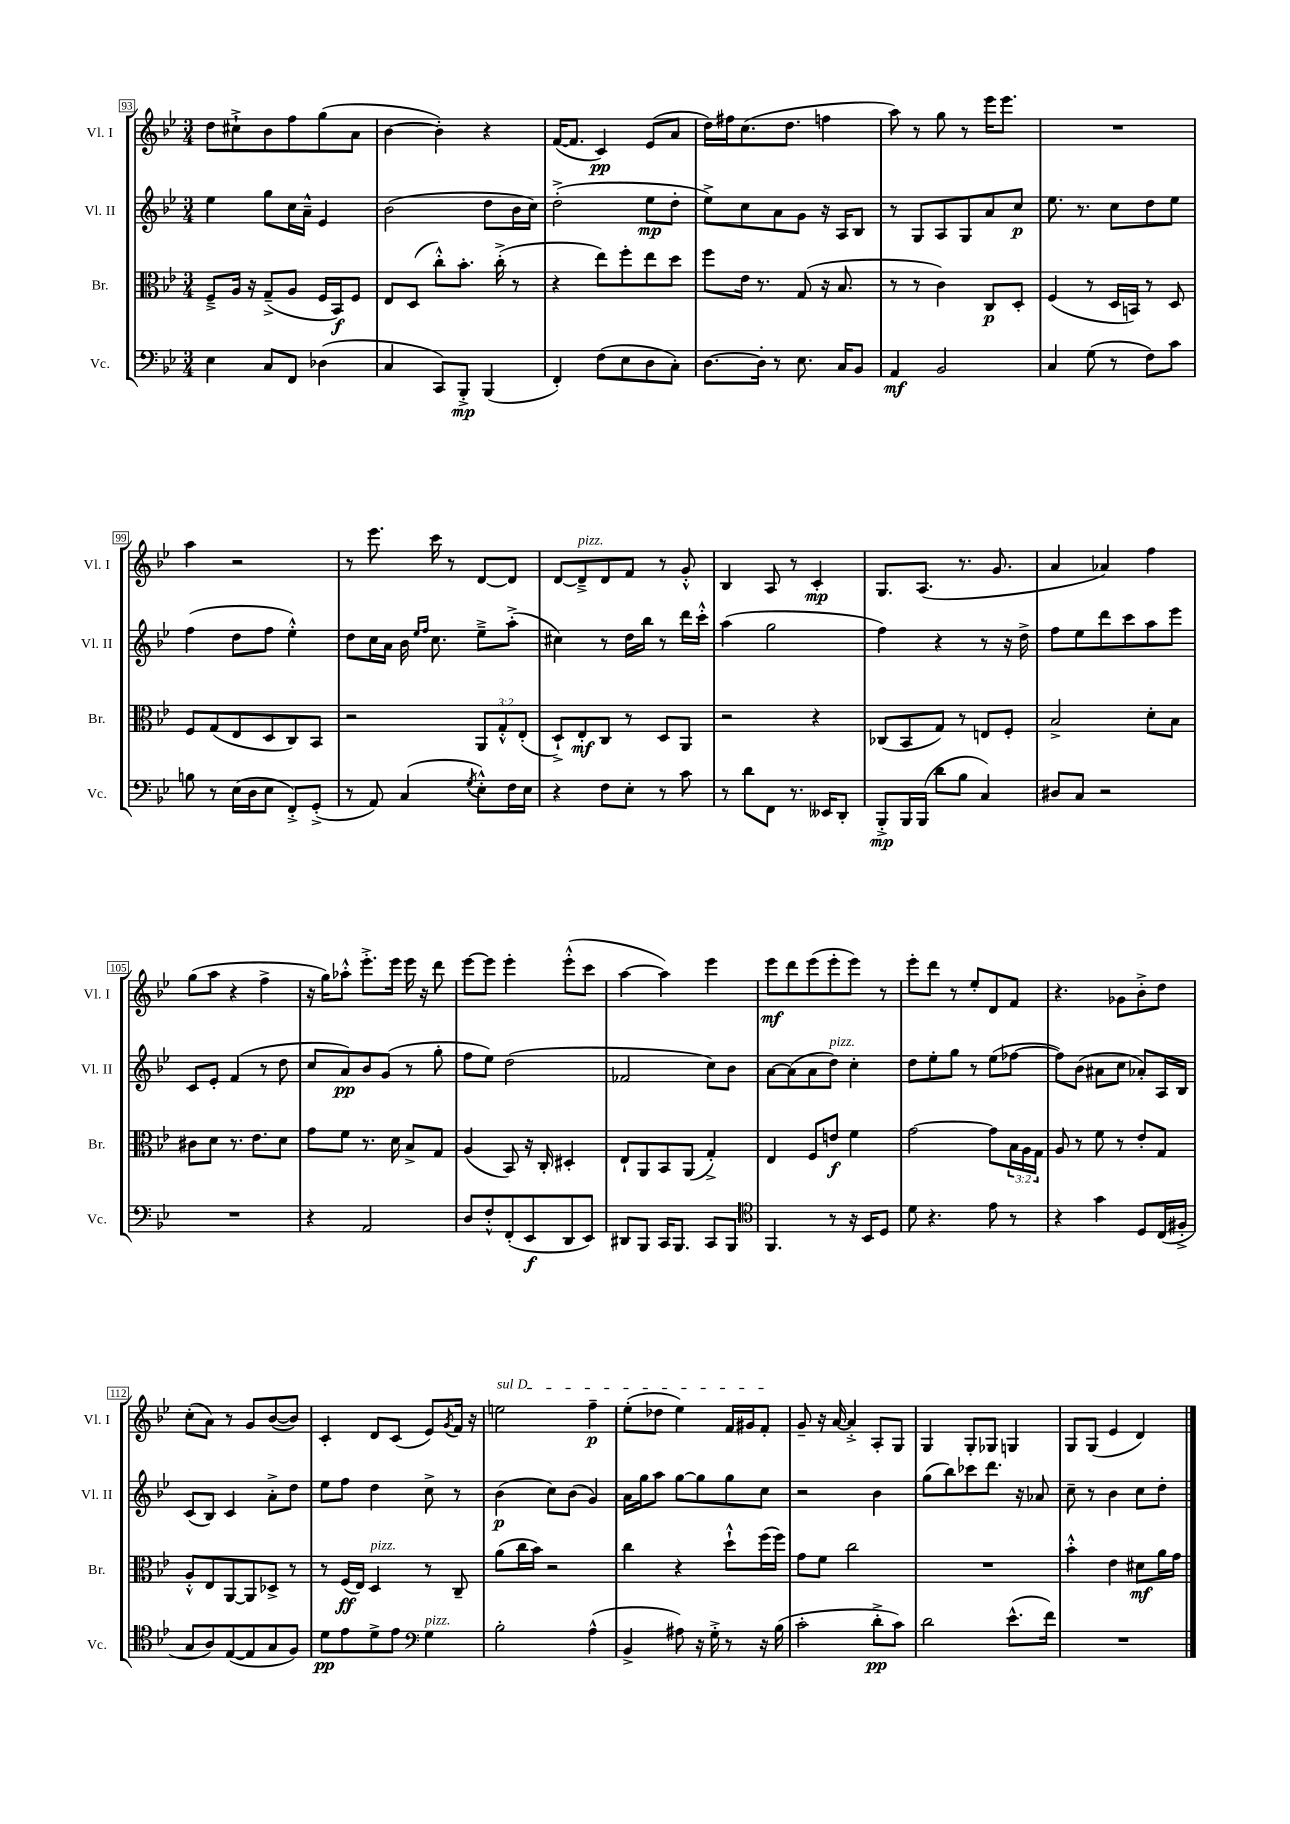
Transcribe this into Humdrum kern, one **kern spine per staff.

**kern	**dynam	**kern	**dynam	**kern	**dynam	**kern	**dynam
*part4	*part4	*part3	*part3	*part2	*part2	*part1	*part1
*staff4	*staff4	*staff3	*staff3	*staff2	*staff2	*staff1	*staff1
*I"Vc.	*	*I"Br.	*	*I"Vl. II	*	*I"Vl. I	*
*I'Vc.	*	*I'Br.	*	*I'Vl. II	*	*I'Vl. I	*
*clefF4	*	*clefC3	*	*clefG2	*	*clefG2	*
*k[b-e-]	*	*k[b-e-]	*	*k[b-e-]	*	*k[b-e-]	*
*M3/4	*	*M3/4	*	*M3/4	*	*M3/4	*
=93	=93	=93	=93	=93	=93	=93	=93
4E-\	.	8F~^/L	.	4ee-\	.	8dd\L	.
.	.	16A/Jk	.	.	.	8cc#X`^\	.
.	.	16r	.	.	.	.	.
8C/L	.	(8G~^/L	.	8gg\L	.	8b-\	.
8FF/J	.	8A/J	.	16cc\L	.	8ff\	.
.	.	.	.	16a~^^\JJ	.	.	.
(4D-X\	.	16F/LL	.	4e-/	.	(8gg\	.
.	.	16BB-/J)	f	.	.	.	.
.	.	8F/J	.	.	.	8a\J	.
=94	=94	=94	=94	=94	=94	=94	=94
4C/	.	8E-/L	.	(2b-\	.	[4b-\	.
.	.	(8D/J	.	.	.	.	.
8CC/L)	.	8cc'^^\L)	.	.	.	4b-'\])	.
8BBB-'^/J	mp	8.b-'\J	.	.	.	.	.
(4BBB-/	.	.	.	8dd\L	.	4r	.
.	.	(16cc'^\	.	.	.	.	.
.	.	8r	.	16b-\L	.	.	.
.	.	.	.	16cc\JJ)	.	.	.
=95	=95	=95	=95	=95	=95	=95	=95
4FF'/)	.	4r	.	(2dd'^\	.	([16f/KL	.
.	.	.	.	.	.	8.f/J]	.
(8F\L	.	8ee-\L)	.	.	.	4c/)	pp
8E-\	.	8ff'\	.	.	.	.	.
8D\	.	8ee-\	.	8ee-\L	mp	(8e-/L	.
8C'\J)	.	8dd\J	.	8dd'\J	.	8a/J	.
=96	=96	=96	=96	=96	=96	=96	=96
[8.D\L	.	8ff\L	.	8ee-^\L)	.	16dd\LL)	.
.	.	.	.	.	.	16ff#X\J	.
.	.	16e-\Jk	.	8cc\	.	(8.cc\	.
16D'\Jk]	.	8.r	.	.	.	.	.
8r	.	.	.	8a\	.	.	.
.	.	.	.	.	.	8.dd\J	.
8.E-\	.	(8G/	.	8g\J	.	.	.
.	.	16r	.	16r	.	4ffn\	.
16C/KL	.	8.B-/	.	16A/KL	.	.	.
8BB-/J	.	.	.	8B-/J	.	.	.
=97	=97	=97	=97	=97	=97	=97	=97
4AA/	mf	8r	.	8r	.	8aa\)	.
.	.	8r	.	8G/L	.	8r	.
2BB-/	.	4c\)	.	8A/	.	8gg\	.
.	.	.	.	8G/	.	8r	.
.	.	8C/L	p	8a/	.	16eee-\KL	.
.	.	.	.	.	.	8.eee-\J	.
.	.	8D'/J	.	8cc/J	p	.	.
=98	=98	=98	=98	=98	=98	=98	=98
4C/	.	(4F/	.	8.ee-\	.	2.r	.
.	.	.	.	8.r	.	.	.
(8G\	.	8r	.	.	.	.	.
8r	.	16D/LL	.	8cc\L	.	.	.
.	.	16BBn/JJ)	.	.	.	.	.
8F\L)	.	8r	.	8dd\	.	.	.
8c\J	.	8D/	.	8ee-\J	.	.	.
!!LO:LB:g=z
=99	=99	=99	=99	=99	=99	=99	=99
8Bn\	.	8F/L	.	(4ff\	.	4aa\	.
8r	.	(8G/	.	.	.	.	.
(16E-\LL	.	8E-/	.	8dd\L	.	2r	.
16D\J	.	.	.	.	.	.	.
8E-\J	.	8D/	.	8ff\J	.	.	.
8FF'^/L)	.	8C/)	.	4ee-'^^\)	.	.	.
(8GG'^/J	.	8BB-/J	.	.	.	.	.
=100	=100	=100	=100	=100	=100	=100	=100
8r	.	2r	.	8dd\L	.	8r	.
8AA/)	.	.	.	16cc\L	.	8.eee-\	.
.	.	.	.	16a\JJ	.	.	.
(4C/	.	.	.	16b-\	.	.	.
.	.	.	.	16qqee-/LL	.	.	.
.	.	.	.	16qqff/JJ	.	.	.
.	.	.	.	8.cc\	.	16ccc\	.
.	.	.	.	.	.	8r	.
8qG/	.	.	.	.	.	.	.
8E-'^^\L)	.	12AA/L	.	8ee-~^\L	.	[8d/L	.
.	.	12G'^^/	.	.	.	.	.
16F\L	.	.	.	(8aa'^\J	.	8d/J]	.
.	.	(12E-'/J	.	.	.	.	.
16E-\JJ	.	.	.	.	.	.	.
=101	=101	=101	=101	=101	=101	=101	=101
4r	.	8D`^/L)	.	4cc#X\)	.	[8d/L	.
!	!	!	!	!	!	!LO:TX:a:i:t=pizz.	!
.	.	8E-'/	mf	.	.	8d~^/]	.
8F\L	.	8C/J	.	8r	.	8d/	.
8E-'\J	.	8r	.	16dd\LL	.	8f/J	.
.	.	.	.	16bb-\JJ	.	.	.
8r	.	8D/L	.	8r	.	8r	.
8c\	.	8AA/J	.	16ddd\LL	.	8g'^^/	.
.	.	.	.	16ccc'^^\JJ	.	.	.
=102	=102	=102	=102	=102	=102	=102	=102
8r	.	2r	.	(4aa\	.	4B-/	.
8d\L	.	.	.	.	.	.	.
8FF\J	.	.	.	2gg\	.	8A/	.
8.r	.	.	.	.	.	8r	.
.	.	4r	.	.	.	4c'/	mp
16EE--X/KL	.	.	.	.	.	.	.
8DD'/J	.	.	.	.	.	.	.
=103	=103	=103	=103	=103	=103	=103	=103
8BBB-'^/L	mp	(8C-X/L	.	4ff\)	.	8.G/L	.
16BBB-/L	.	8BB-/	.	.	.	.	.
(16BBB-/JJ	.	.	.	.	.	(8.A/J	.
8d\L	.	8G/J)	.	4r	.	.	.
8B-\J	.	8r	.	.	.	8.r	.
4C/)	.	8En/L	.	8r	.	.	.
.	.	.	.	.	.	8.g/	.
.	.	8F'/J	.	16r	.	.	.
.	.	.	.	16dd^\	.	.	.
=104	=104	=104	=104	=104	=104	=104	=104
8D#X/L	.	2B-^/	.	8ff\L	.	4a/	.
8C/J	.	.	.	8ee-\	.	.	.
2r	.	.	.	8ddd\	.	4a-X/)	.
.	.	.	.	8ccc\	.	.	.
.	.	8d'\L	.	8aa\	.	4ff\	.
.	.	8B-\J	.	8eee-\J	.	.	.
!!LO:LB:g=z
=105	=105	=105	=105	=105	=105	=105	=105
2.r	.	8c#X\L	.	8c/L	.	(8gg\L	.
.	.	8d\J	.	8e-'/J	.	8aa\J	.
.	.	8.r	.	(4f/	.	4r	.
.	.	8.e-\L	.	.	.	.	.
.	.	.	.	8r	.	4ff^\	.
.	.	8d\J	.	8dd\	.	.	.
=106	=106	=106	=106	=106	=106	=106	=106
4r	.	8g\L	.	8cc/L	.	16r	.
.	.	.	.	.	.	16gg\KL)	.
.	.	8f\J	.	8a/)	pp	8aa-X'^^\J	.
2AA/	.	8.r	.	8b-/	.	8.eee-'^\L	.
.	.	.	.	(8g/J	.	.	.
.	.	16d\	.	.	.	16eee-\Jk	.
.	.	8B-^/L	.	8r	.	16eee-\	.
.	.	.	.	.	.	16r	.
.	.	8G/J	.	8gg'\	.	8ddd\	.
=107	=107	=107	=107	=107	=107	=107	=107
8D/L	.	(4A/	.	8ff\L	.	[8eee-\L	.
8F'^^/	.	.	.	8ee-\J)	.	8eee-\J]	.
(8FF'/	.	8BB-/)	.	(2dd\	.	4eee-'\	.
8EE-/	f	16r	.	.	.	.	.
.	.	16C'/	.	.	.	.	.
8DD/	.	4D#X'/	.	.	.	(8eee-'^^\L	.
8EE-/J)	.	.	.	.	.	8ccc\J	.
=108	=108	=108	=108	=108	=108	=108	=108
8DD#X/L	.	8E-`/L	.	2f-X/	.	[4aa\	.
8BBB-/J	.	8AA/	.	.	.	.	.
16CC/KL	.	8BB-/	.	.	.	4aa\])	.
8.BBB-/J	.	.	.	.	.	.	.
.	.	(8AA/J	.	.	.	.	.
8CC/L	.	4G'^/)	.	8cc\L)	.	4eee-\	.
8BBB-/J	.	.	.	8b-\J	.	.	.
=109	=109	=109	=109	=109	=109	=109	=109
*clefC4	*	*	*	*	*	*	*
4.FF/	.	4E-/	.	[8a\L	.	8eee-\L	mf
.	.	.	.	(8a\]	.	8ddd\	.
.	.	8F/L	.	8a\	.	(8eee-\	.
!	!	!	!	!LO:TX:a:i:t=pizz.	!	!	!
8r	.	8en/J	f	8dd\J)	.	8eee-'\	.
16r	.	4f\	.	4cc'\	.	8eee-\J)	.
16BB-/KL	.	.	.	.	.	.	.
8D/J	.	.	.	.	.	8r	.
=110	=110	=110	=110	=110	=110	=110	=110
8d\	.	[2g\	.	8dd\L	.	8eee-'\L	.
4.r	.	.	.	8ee-'\	.	8ddd\J	.
.	.	.	.	8gg\J	.	8r	.
.	.	.	.	8r	.	8ee-'/L	.
8e-\	.	8g\L]	.	(8ee-\L	.	8d/	.
8r	.	24B-\L	.	[8ff-X\J	.	8f/J	.
.	.	24A\	.	.	.	.	.
.	.	24G\JJ	.	.	.	.	.
=111	=111	=111	=111	=111	=111	=111	=111
4r	.	8A/	.	8ff-\L])	.	4.r	.
.	.	8r	.	(8b-\J	.	.	.
4g\	.	8f\	.	8a#X\L	.	.	.
.	.	8r	.	8cc\J	.	8g-X\L	.
8D/L	.	8e-'/L	.	8a-X'/L)	.	8b-'^\	.
(16C/L	.	8G/J	.	16A/L	.	8dd\J	.
16F#X'^/JJ	.	.	.	16B-/JJ	.	.	.
!!LO:LB:g=z
=112	=112	=112	=112	=112	=112	=112	=112
8G/L	.	8A'^^/L	.	(8c/L	.	(8cc'\L	.
8A/)	.	8E-/	.	8B-/J)	.	8a\J)	.
([8E-/	.	[8AA/	.	4c/	.	8r	.
8E-/]	.	8AA/]	.	.	.	8g/L	.
8G/	.	8D-X^/J	.	8a'^\L	.	([8b-/	.
8F/J)	.	8r	.	8dd\J	.	8b-/J])	.
=113	=113	=113	=113	=113	=113	=113	=113
8d\L	pp	8r	.	8ee-\L	.	4c'/	.
8e-\	.	(16F/LL	ff	8ff\J	.	.	.
.	.	16E-/JJ)	.	.	.	.	.
!	!	!LO:TX:a:i:t=pizz.	!	!	!	!	!
8d^\	.	4D/	.	4dd\	.	8d/L	.
8e-\J	.	.	.	.	.	(8c/J	.
*clefF4	*	*	*	*	*	*	*
!LO:TX:a:i:t=pizz.	!	!	!	!	!	!	!
4G\	.	8r	.	8cc^\	.	8e-/L)	.
.	.	.	.	.	.	8qg/	.
.	.	8C~/	.	8r	.	16f/Jk	.
.	.	.	.	.	.	16r	.
=114	=114	=114	=114	=114	=114	=114	=114
!	!	!	!	!	!	!LO:TX:a:i:t=sul D	!
2B-'\	.	(8a\L	.	(4b-\	p	2een\	.
.	.	16cc\L	.	.	.	.	.
.	.	16b-\JJ)	.	.	.	.	.
.	.	2r	.	8cc\L)	.	.	.
.	.	.	.	(8b-\J	.	.	.
(4A^^\	.	.	.	4g/)	.	4ff~\	p
=115	=115	=115	=115	=115	=115	=115	=115
4BB-^/	.	4cc\	.	16a\LL	.	(8ee-'\L	.
.	.	.	.	16gg\J	.	.	.
.	.	.	.	8aa\J	.	8dd-X\J	.
8A#X\)	.	4r	.	[8gg\L	.	4ee-\)	.
16r	.	.	.	8gg\]	.	.	.
16G'^\	.	.	.	.	.	.	.
8r	.	8dd`^^\L	.	8gg\	.	16f/LL	.
.	.	.	.	.	.	16g#X/J	.
16r	.	(16ff\L	.	8cc\J	.	8f'/J	.
(16B-\	.	16ff\JJ)	.	.	.	.	.
=116	=116	=116	=116	=116	=116	=116	=116
2c'\	.	8g\L	.	2r	.	8g~/	.
.	.	8f\J	.	.	.	16r	.
.	.	.	.	.	.	[16a/	.
.	.	2cc\	.	.	.	4a'^/]	.
8d'^\L	pp	.	.	4b-\	.	8A'/L	.
8c\J)	.	.	.	.	.	8G/J	.
=117	=117	=117	=117	=117	=117	=117	=117
2d\	.	2.r	.	(8gg\L	.	4G/	.
.	.	.	.	8bb-\)	.	.	.
.	.	.	.	8ccc-X\	.	8G'/L	.
.	.	.	.	8.ddd\J	.	8G-X/J	.
(8.e-^^\L	.	.	.	.	.	4Gn/	.
.	.	.	.	16r	.	.	.
.	.	.	.	8a-X/	.	.	.
16f\Jk)	.	.	.	.	.	.	.
=118	=118	=118	=118	=118	=118	=118	=118
2.r	.	4b-'^^\	.	8cc~\	.	8G/L	.
.	.	.	.	8r	.	(8G/J	.
.	.	4e-\	.	4b-\	.	4e-/	.
.	.	8d#X\L	mf	8cc\L	.	4d/)	.
.	.	16a\L	.	8dd'\J	.	.	.
.	.	16g\JJ	.	.	.	.	.
==	==	==	==	==	==	==	==
*-	*-	*-	*-	*-	*-	*-	*-
